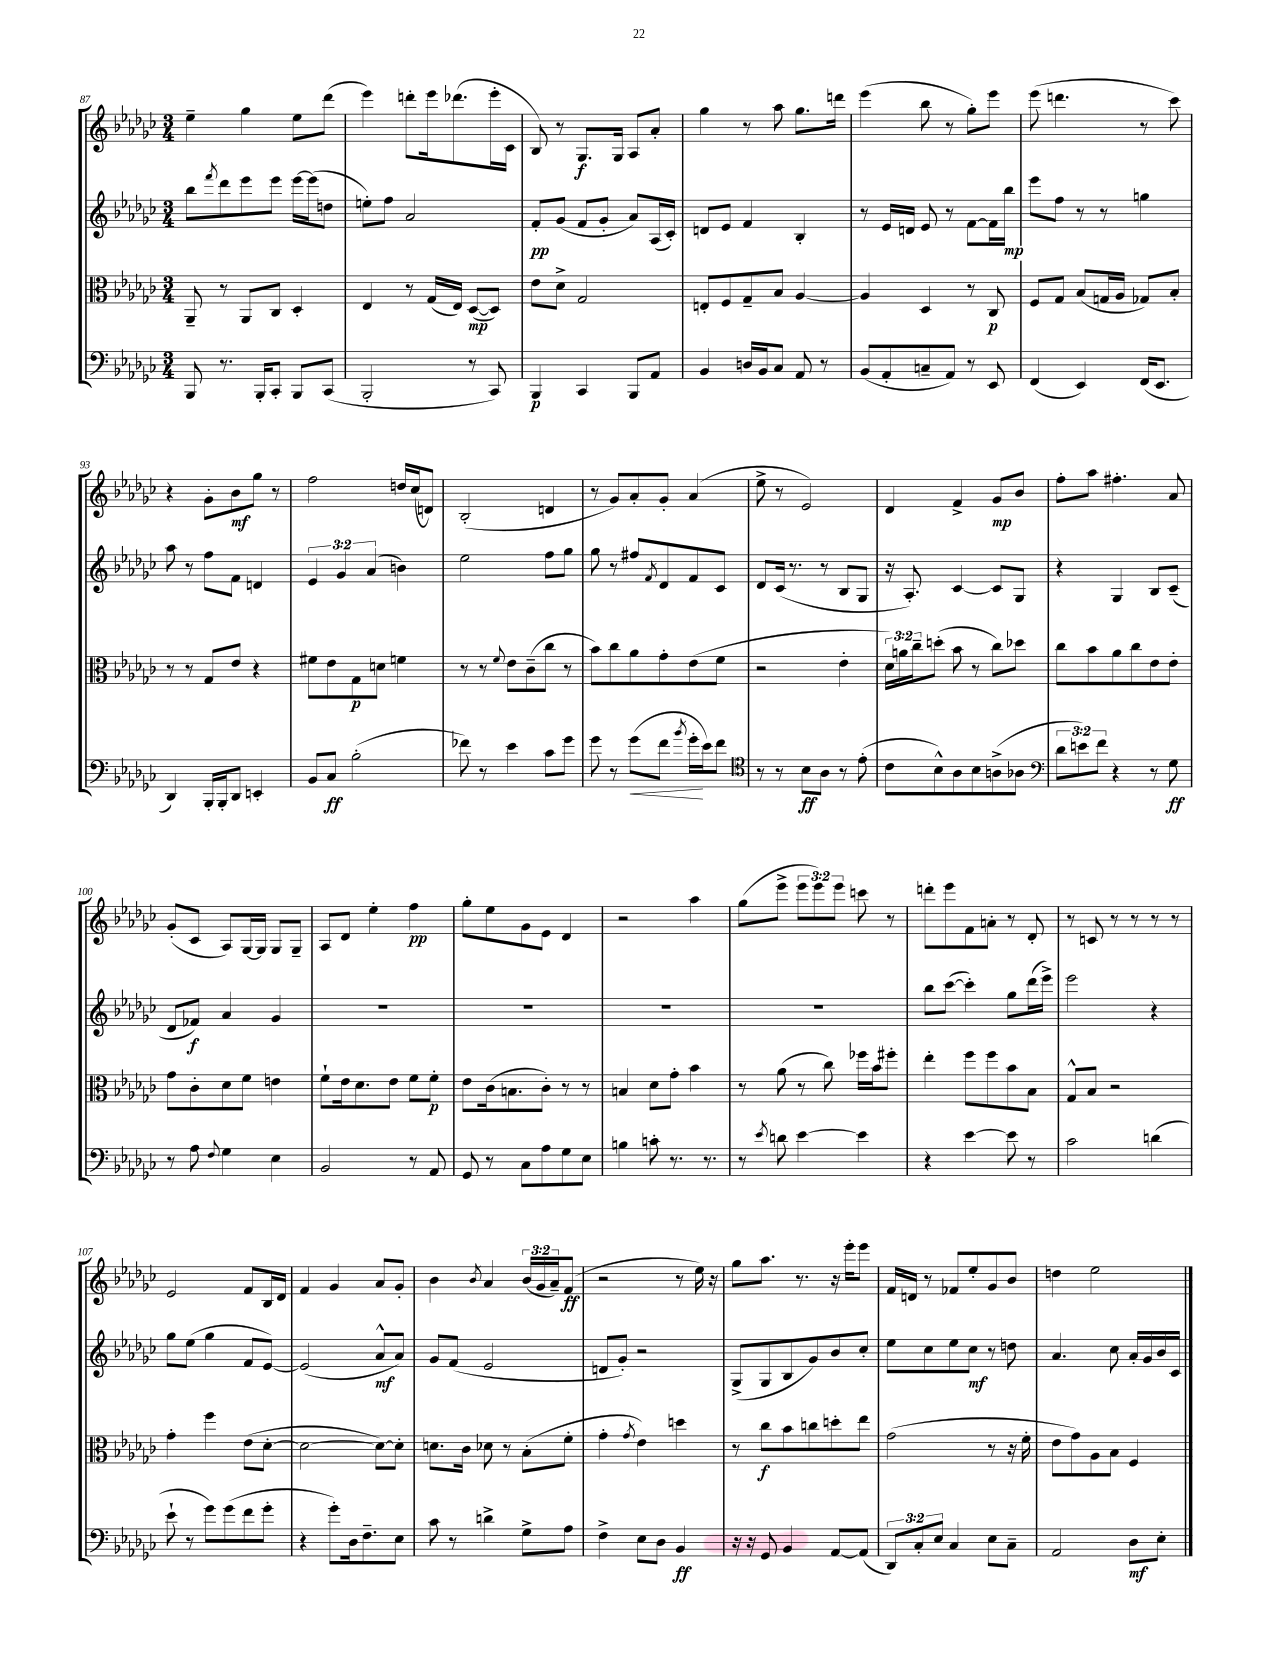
<<
\new StaffGroup <<
\new Staff = "s0" {
    \clef treble \key ges \major \numericTimeSignature \time 3/4 \override Staff.TupletNumber.text = #tuplet-number::calc-fraction-text
    ees''4-- ges''4 ees''8 des'''8( |
    ees'''4) d'''8-. ees'''16 des'''8.( ees'''16-. ces'16 |
    bes8) r8 ges8.\f ges16 aes8 aes'8-. |
    ges''4 r8 aes''8 ges''8. d'''16 |
    ees'''4( bes''8 r8 ges''8-.) ees'''8 |
    ees'''8( d'''4. r8 ces'''8) |
    r4 ges'8-. bes'8\mf ges''8 r8 |
    f''2 d''16 ces''16( d'8) |
    bes2-.( d'4 |
    r8 ges'8) aes'8-. ges'8-. aes'4( |
    ees''8-> r8 ees'2) |
    des'4 f'4-> ges'8\mp bes'8 |
    f''8-. aes''8 fis''4.-. aes'8 |
    ges'8-.( ces'8 aes8) ges16~ ges16 ges8 ges8-- |
    aes8 des'8 ees''4-. f''4\pp |
    ges''8-. ees''8 ges'8 ees'8 des'4 |
    r2 aes''4 |
    ges''8( ees'''8-> \tuplet 3/2 { ees'''8 ees'''8) ees'''8 } c'''8 r8 |
    d'''8-. ees'''8 f'8 a'8-. r8 des'8-. |
    r8 c'8 r8 r8 r8 r8 |
    ees'2 f'8 bes16 des'16 |
    f'4 ges'4 aes'8 ges'8-. |
    bes'4 \acciaccatura { bes'8 } aes'4 \tuplet 3/2 { bes'16( ges'16 aes'16--) } f'8\ff( |
    r2 r8 ees''16) r16 |
    ges''8 aes''8. r8. r16 ees'''16-. ees'''8 |
    f'16 d'16 r8 fes'8 ees''8-. ges'8 bes'8 |
    d''4 ees''2 \bar "|." |
}
\new Staff = "s1" {
    \clef treble \key ges \major \numericTimeSignature \time 3/4 \override Staff.TupletNumber.text = #tuplet-number::calc-fraction-text
    bes''8 \acciaccatura { f'''8 } des'''8 ees'''8 ees'''8 ees'''16~ ees'''16( d''8 |
    e''8-.) f''8 aes'2 |
    f'8-.\pp ges'8( f'8 ges'8-. aes'8) aes16( ces'16-.) |
    d'8 ees'8 f'4 bes4-. |
    r8 ees'16 d'16 ees'8 r8 f'8~ f'16 bes''16\mp |
    ees'''8 f''8 r8 r8 g''4 |
    aes''8 r8 f''8 f'8 d'4 |
    \tuplet 3/2 { ees'4 ges'4 aes'4( } b'4) |
    ees''2 f''8 ges''8 |
    ges''8 r8 fis''8 \acciaccatura { f'8 } des'8 f'8 ces'8 |
    des'8 ces'16( r8. r8 bes8 ges8 |
    r16 aes8.-.) ces'4~ ces'8 ges8 |
    r4 ges4 bes8 ces'8--( |
    des'8 fes'8\f) aes'4 ges'4 |
    R2. |
    R2. |
    R2. |
    R2. |
    bes''8 ces'''8~( ces'''4-.) ges''8 des'''16( ees'''16->) |
    ees'''2 r4 |
    ges''8 ees''8( ges''4 f'8 ees'8~) |
    ees'2( aes'8-^\mf aes'8) |
    ges'8 f'8( ees'2 |
    d'8 ges'8-.) r2 |
    ges8->( ges8 bes8 ges'8) bes'8 ces''8-. |
    ees''8 ces''8 ees''8 ces''8\mf r8 d''8 |
    aes'4. ces''8 aes'16-. ges'16 bes'16 ces'16 \bar "|." |
}
\new Staff = "s2" {
    \clef alto \key ges \major \numericTimeSignature \time 3/4 \override Staff.TupletNumber.text = #tuplet-number::calc-fraction-text
    aes,8-- r8 aes,8 ces8 des4-. |
    ees4 r8 ges16( ees16) des8~\mp( des8) |
    ees'8 des'8-> ges2 |
    e8-. f8 ges8-- bes8 aes4~ |
    aes4 des4 r8 ces8\p |
    f8 ges8 bes8( g16 aes16 ges8) bes8-. |
    r8 r8 ges8 ees'8 r4 |
    fis'8 ees'8 ges8\p d'8 f'4 |
    r8 r8 \appoggiatura { f'8 } ees'8 ces'8--( ces''8 r8 |
    bes'8) ces''8 aes'8 ges'8-. ees'8( f'8 |
    r2 ees'4-. |
    \tuplet 3/2 { des'16) a'16 ces''16-- } d''8-.( bes'8 r8 ces''8) des''8 |
    ces''8 bes'8 aes'8 ces''8 ees'8 ees'8-. |
    ges'8 ces'8-. des'8 f'8 e'4 |
    f'8-! ees'16 des'8. ees'8 f'8 f'8-.\p |
    ees'8 ces'16( b8. ces'8-.) r8 r8 |
    b4 des'8 ges'8-. bes'4 |
    r8 aes'8( r8 ces''8) fes''16 bes'16 fis''8-. |
    ees''4-. f''8 f''8 bes'8 bes8 |
    ges8-^ bes8 r2 |
    ges'4-. f''4 ees'8( des'8~-. |
    des'2~ des'8~) des'8-. |
    d'8. ces'16 des'8 r8 bes8-.( f'8-. |
    ges'4-. \acciaccatura { ges'8 } ees'4) d''4 |
    r8 ces''8\f bes'8 c''8 d''8-. ees''8 |
    ges'2( r8 r16 f'16-. |
    ees'8 ges'8) aes8 bes8 f4 \bar "|." |
}
\new Staff = "s3" {
    \clef bass \key ges \major \numericTimeSignature \time 3/4 \override Staff.TupletNumber.text = #tuplet-number::calc-fraction-text
    bes,,8 r8. bes,,16-. ces,8-. bes,,8 ces,8( |
    bes,,2-. r8 ces,8) |
    bes,,4\p ces,4 bes,,8 aes,8 |
    bes,4 d16 bes,16 ces8 aes,8 r8 |
    bes,8( aes,8-. c8-- aes,8) r8 ees,8 |
    f,4( ees,4) f,16( ees,8. |
    des,4) bes,,16-. bes,,16-. des,8 e,4-. |
    bes,8 ces8\ff bes2-.( |
    fes'8) r8 ees'4 ces'8 ges'8 |
    ges'8 r8 ges'8\<( f'8 \acciaccatura { bes'8 } ges'16-.\! ees'16) f'8 |
    \clef tenor r8 r8 bes8\ff aes8 r8 ees'8-.( |
    ces'8 bes8-^) aes8 bes8 a8->( aes8 |
    \clef bass \tuplet 3/2 { des'8 e'8) f'8 } r4 r8 ges8\ff |
    r8 aes8 \appoggiatura { f8 } ges4 ees4 |
    bes,2 r8 aes,8 |
    ges,8 r8 ces8 aes8 ges8 ees8 |
    b4 c'8-. r8. r8. |
    r8 \acciaccatura { ees'8 } d'8 ees'4~ ees'4 |
    r4 ees'4~ ees'8 r8 |
    ces'2 d'4( |
    ees'8-! r8 ges'8) ges'8( f'8 ges'8-. |
    r4 ges'8-.) des16 f8.-- ees8 |
    ces'8 r8 d'4-> ges8-> aes8 |
    f4-> ees8 des8 bes,4\ff |
    r16 r16 ges,8 bes,4 aes,8~ aes,8( |
    \tuplet 3/2 { des,8) ces8-. ees8 } ces4 ees8 ces8-- |
    aes,2 des8\mf ees8-. \bar "|." |
}
>>
>>
\layout { \context { \Score currentBarNumber = #87 } }
